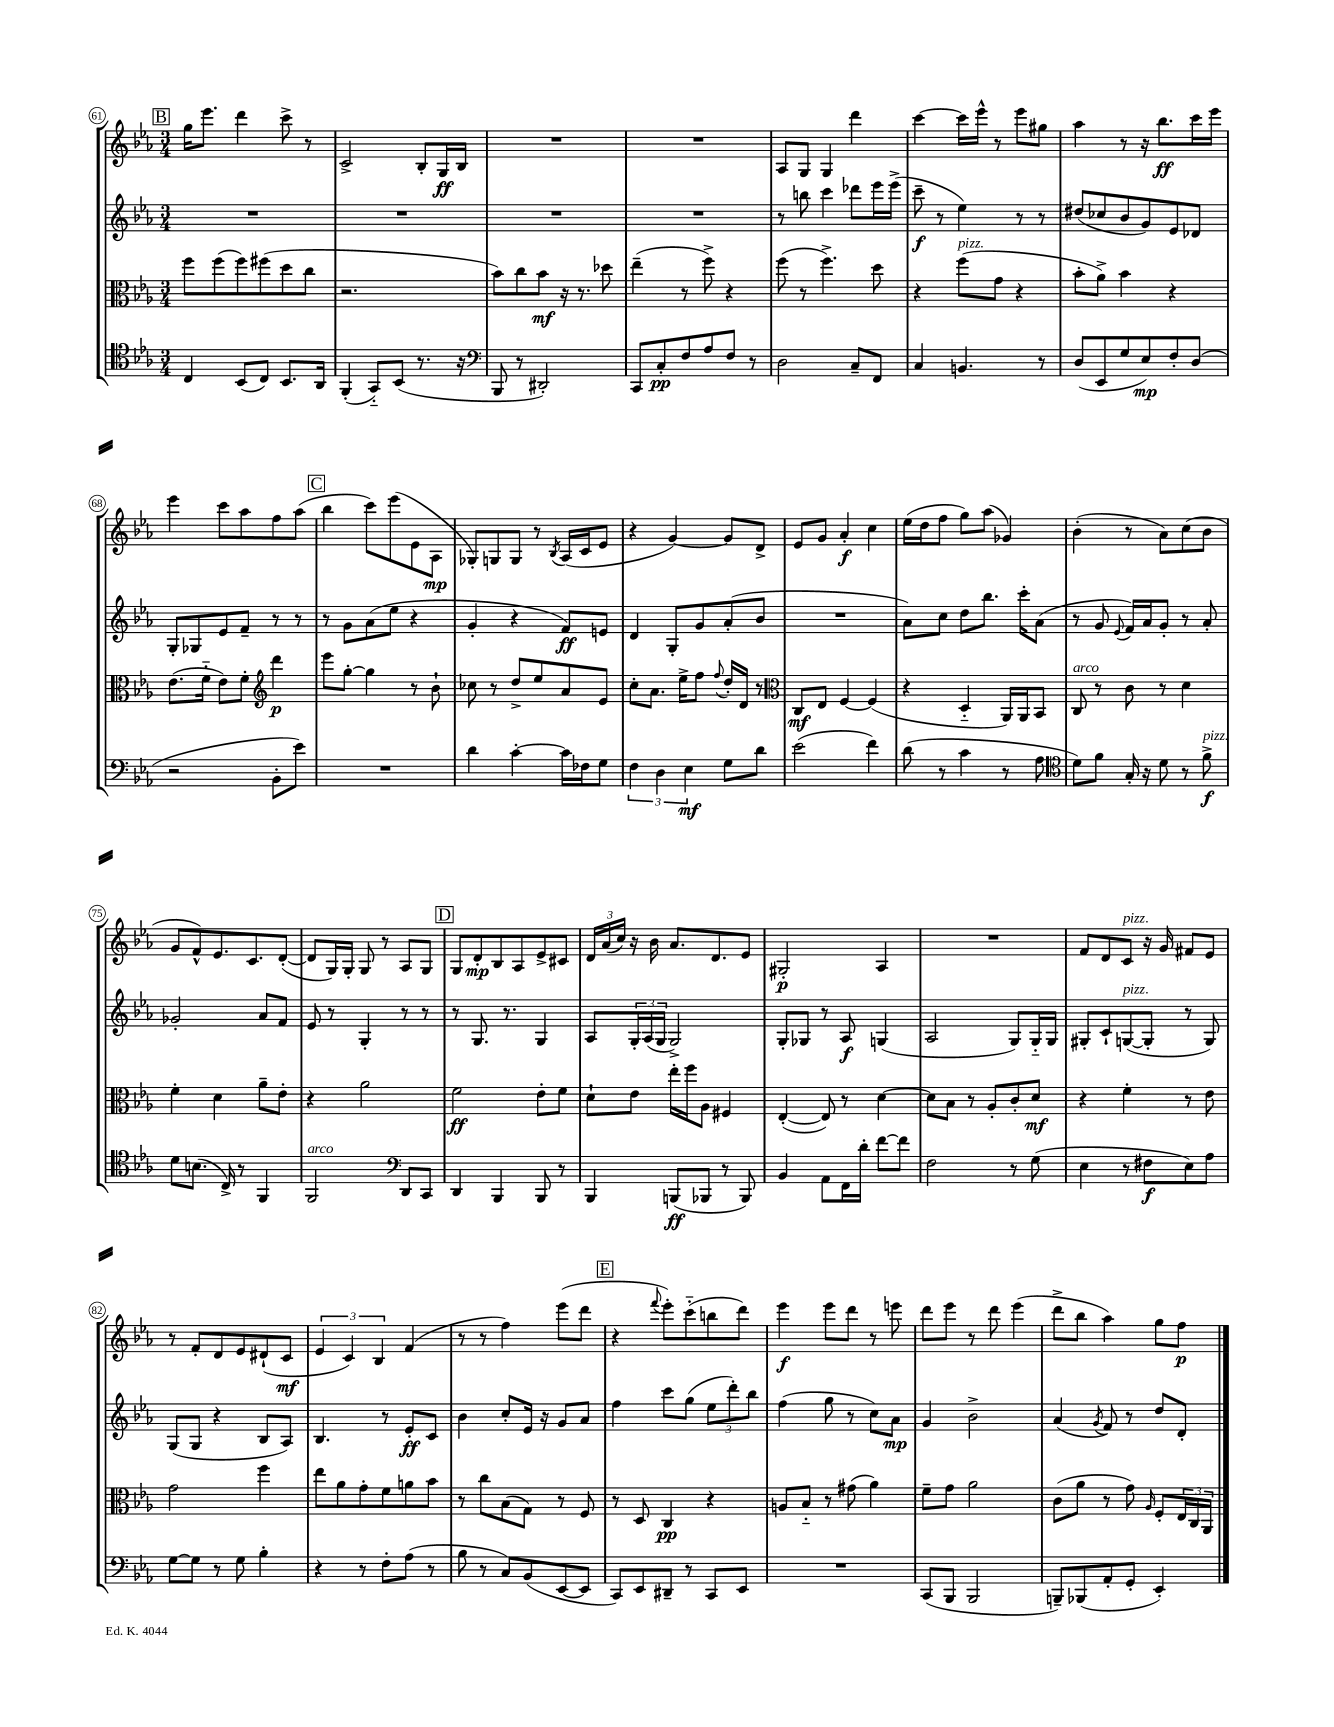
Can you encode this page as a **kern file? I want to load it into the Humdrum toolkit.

**kern	**kern	**kern	**kern
*staff4	*staff3	*staff2	*staff1
*clefC4	*clefC3	*clefG2	*clefG2
*k[b-e-a-]	*k[b-e-a-]	*k[b-e-a-]	*k[b-e-a-]
*M3/4	*M3/4	*M3/4	*M3/4
4C	8ff	2.r	16gg
.	.	.	8.eee-
.	(8ff	.	.
(8BB-	8ff)	.	4ddd
8C)	(8ff#	.	.
8.BB-	8dd	.	8ccc^
.	8cc	.	8r
16AA-	.	.	.
=	=	=	=
(4FF'	2.r	2.r	2c^
8GG'~)	.	.	.
(8BB-	.	.	.
8.r	.	.	8B-'
.	.	.	16G
16r	.	.	16B-
=	=	=	=
*clefF4	*	*	*
8BBB-	8b-)	2.r	2.r
8r	8cc	.	.
2DD#')	8b-	.	.
.	16r	.	.
.	8.r	.	.
.	8dd-	.	.
=	=	=	=
8CC	(4ee-~	2.r	2.r
8C'	.	.	.
8F	8r	.	.
8A-	8ff^)	.	.
8F	4r	.	.
8r	.	.	.
=	=	=	=
2D	(8ff	8r	8A-
.	8r	8bb	8G
.	4.ff^)	4ccc	4G
8C~	.	8ddd-	4ddd
8FF	8dd	16eee-	.
.	.	(16eee-^	.
=	=	=	=
4C	4r	8ccc~	[4ccc
.	.	8r	.
4.BB	(8ff	4ee-)	16ccc]
.	.	.	16eee-^^
.	8g	.	8r
.	4r	8r	8eee-
8r	.	8r	8gg#
=	=	=	=
(8D	8b-'	(8dd#	4aa-
8EE-	8a-^)	8cc-	.
8G	4b-	8b-	8r
8E-)	.	8g)	16r
.	.	.	8.bb-
8F'	4r	8e-	.
(8D	.	8d-	16ccc
.	.	.	16eee-
=	=	=	=
2r	(8.e-	8G'	4eee-
.	.	8G-	.
.	16f'~	.	.
.	8e-)	8e-	8ccc
.	8f'	8f~	8aa-
*	*clefG2	*	*
8BB-'	4ddd	8r	8ff
8e-)	.	8r	(8aa-
=	=	=	=
2.r	8eee-	8r	4bb-
.	[8gg'	8g	.
.	4gg]	(8a-	8ccc)
.	.	8ee-	(8eee-
.	8r	4r	8e-
.	8b-`	.	8A-
=	=	=	=
4d	8cc-	4g'	8G-')
.	8r	.	8G
[4c'	8dd^	4r	8G
.	8ee-	.	8r
.	.	.	8qB-
16c]	8a-	8f)	(16A-
16F-	.	.	16c
8G	8e-	8e	8e-
=	=	=	=
6F	8cc'	4d	4r
.	8.a-	.	.
6D	.	.	.
.	.	8G'	[4g)
.	16ee-^	.	.
6E-	.	.	.
.	8ff	8g	.
.	8qqff	.	.
8G	16dd'	(8a-'	8g]
.	16d	.	.
8d	8r	8b-	8d^
=	=	=	=
*	*clefC3	*	*
(2e-	8C	2.r	8e-
.	8E-	.	8g
.	[4F	.	4a-'
4f)	(4F]	.	4cc
=	=	=	=
(8d	4r	8a-)	(16ee-
.	.	.	16dd
8r	.	8cc	8ff
4c	4D'~	8dd	8gg)
.	.	8.bb-	(8aa-
8r	16AA-)	.	4g-)
.	16AA-	16ccc'	.
8A-	8BB-	(8a-	.
=	=	=	=
*clefC4	*	*	*
8d)	8C	8r	(4b-'
8f	8r	8g	.
.	.	8qqe-	.
16G'	8c	16f)	8r
16r	.	16a-	.
8d	8r	8g'	8a-)
8r	4d	8r	(8cc
8f^	.	8a-'	8b-
=	=	=	=
8d	4f'	2g-'	8g
(8.B	.	.	8f^^)
.	4d	.	8.e-
16C^)	.	.	.
8r	.	.	.
.	.	.	8.c
4FF	8a-~	8a-	.
.	8e-'	8f	([8d'
=	=	=	=
2FF	4r	8e-	8d]
.	.	8r	16G)
.	.	.	16G'
.	2a-	4G'	8G
.	.	.	8r
*clefF4	*	*	*
8DD	.	8r	8A-
8CC	.	8r	8G
=	=	=	=
4DD	2f	8r	8G
.	.	8.G	8d'
4BBB-	.	.	8B-
.	.	8.r	.
.	.	.	8A-
8BBB-	8e-'	4G	8e-^
8r	8f	.	8c#
=	=	=	=
4BBB-	8d`	8A-	24d
.	.	.	(24a-
.	.	.	24cc)
.	8e-	24G'	16r
.	.	(24A-	.
.	.	.	16b-
.	.	24G	.
(8BBB	16ee-'	2G^)	8.a-
.	16ff	.	.
8BBB-	8A-	.	.
.	.	.	8.d
8r	4F#	.	.
8BBB-)	.	.	8e-
=	=	=	=
4BB-	([4E-'	8G'	2G#'
.	.	8G-	.
8AA-	8E-])	8r	.
16FF	8r	8A-	.
16d'	.	.	.
[8f	[4d	(4G	4A-
8f]	.	.	.
=	=	=	=
2F	8d]	2A-	2.r
.	8B-	.	.
.	8r	.	.
.	8A-'	.	.
8r	8c'	8G)	.
(8G	8d	16G'~	.
.	.	16G	.
=	=	=	=
4E-	4r	8G#'	8f
.	.	8c`	8d
8r	4f'	([8G	8c
8F#	.	8G']	16r
.	.	.	16g
8E-)	8r	8r	8f#
8A-	8e-	8G)	8e-
=	=	=	=
[8G	2g	(8G	8r
8G]	.	8G	8f'
8r	.	4r	8d
8G	.	.	8e-
4B-'	4ff	8B-	(8d#`
.	.	8A-)	8c
=	=	=	=
4r	8ee-	4.B-	6e-
.	8a-	.	.
.	.	.	6c)
8r	8g'	.	.
.	.	.	6B-
8F'	8f	8r	.
(8A-	8a	8e-'	(4f
8r	8b-	8c	.
=	=	=	=
8B-	8r	4b-	8r
8r	8cc	.	8r
8C)	(8B-	8cc'	4ff)
(8BB-	8G)	16e-	.
.	.	16r	.
[8EE-	8r	8g	(8eee-
8EE-]	8F	8a-	8ddd
=	=	=	=
8CC)	8r	4ff	4r
8EE-	8D	.	.
.	.	.	8qqfff
8DD#~	4C	8ccc	8eee-')
8r	.	(8gg	(8ccc'~
8CC	4r	12ee-	8bb
.	.	12ddd')	.
8EE-	.	.	8ddd)
.	.	12bb-	.
=	=	=	=
2.r	8A	(4ff	4eee-
.	8B-'~	.	.
.	8r	8gg	8eee-
.	(8g#	8r	8ddd
.	4a-)	8cc)	8r
.	.	8a-	8eee
=	=	=	=
(8CC	8f~	4g	8ddd
8BBB-	8g	.	8eee-
2BBB-	2a-	2b-^	8r
.	.	.	8ddd
.	.	.	(4eee-
=	=	=	=
8BBB~)	(8c	(4a-	8ddd^
(8BBB-	8a-	.	8bb-
.	.	8qg	.
8AA-'	8r	8f)	4aa-)
8GG'	8g)	8r	.
.	16qqA-	.	.
4EE-')	8F'	8dd	8gg
.	24E-	8d'	8ff
.	24C	.	.
.	24AA-	.	.
==	==	==	==
*-	*-	*-	*-
